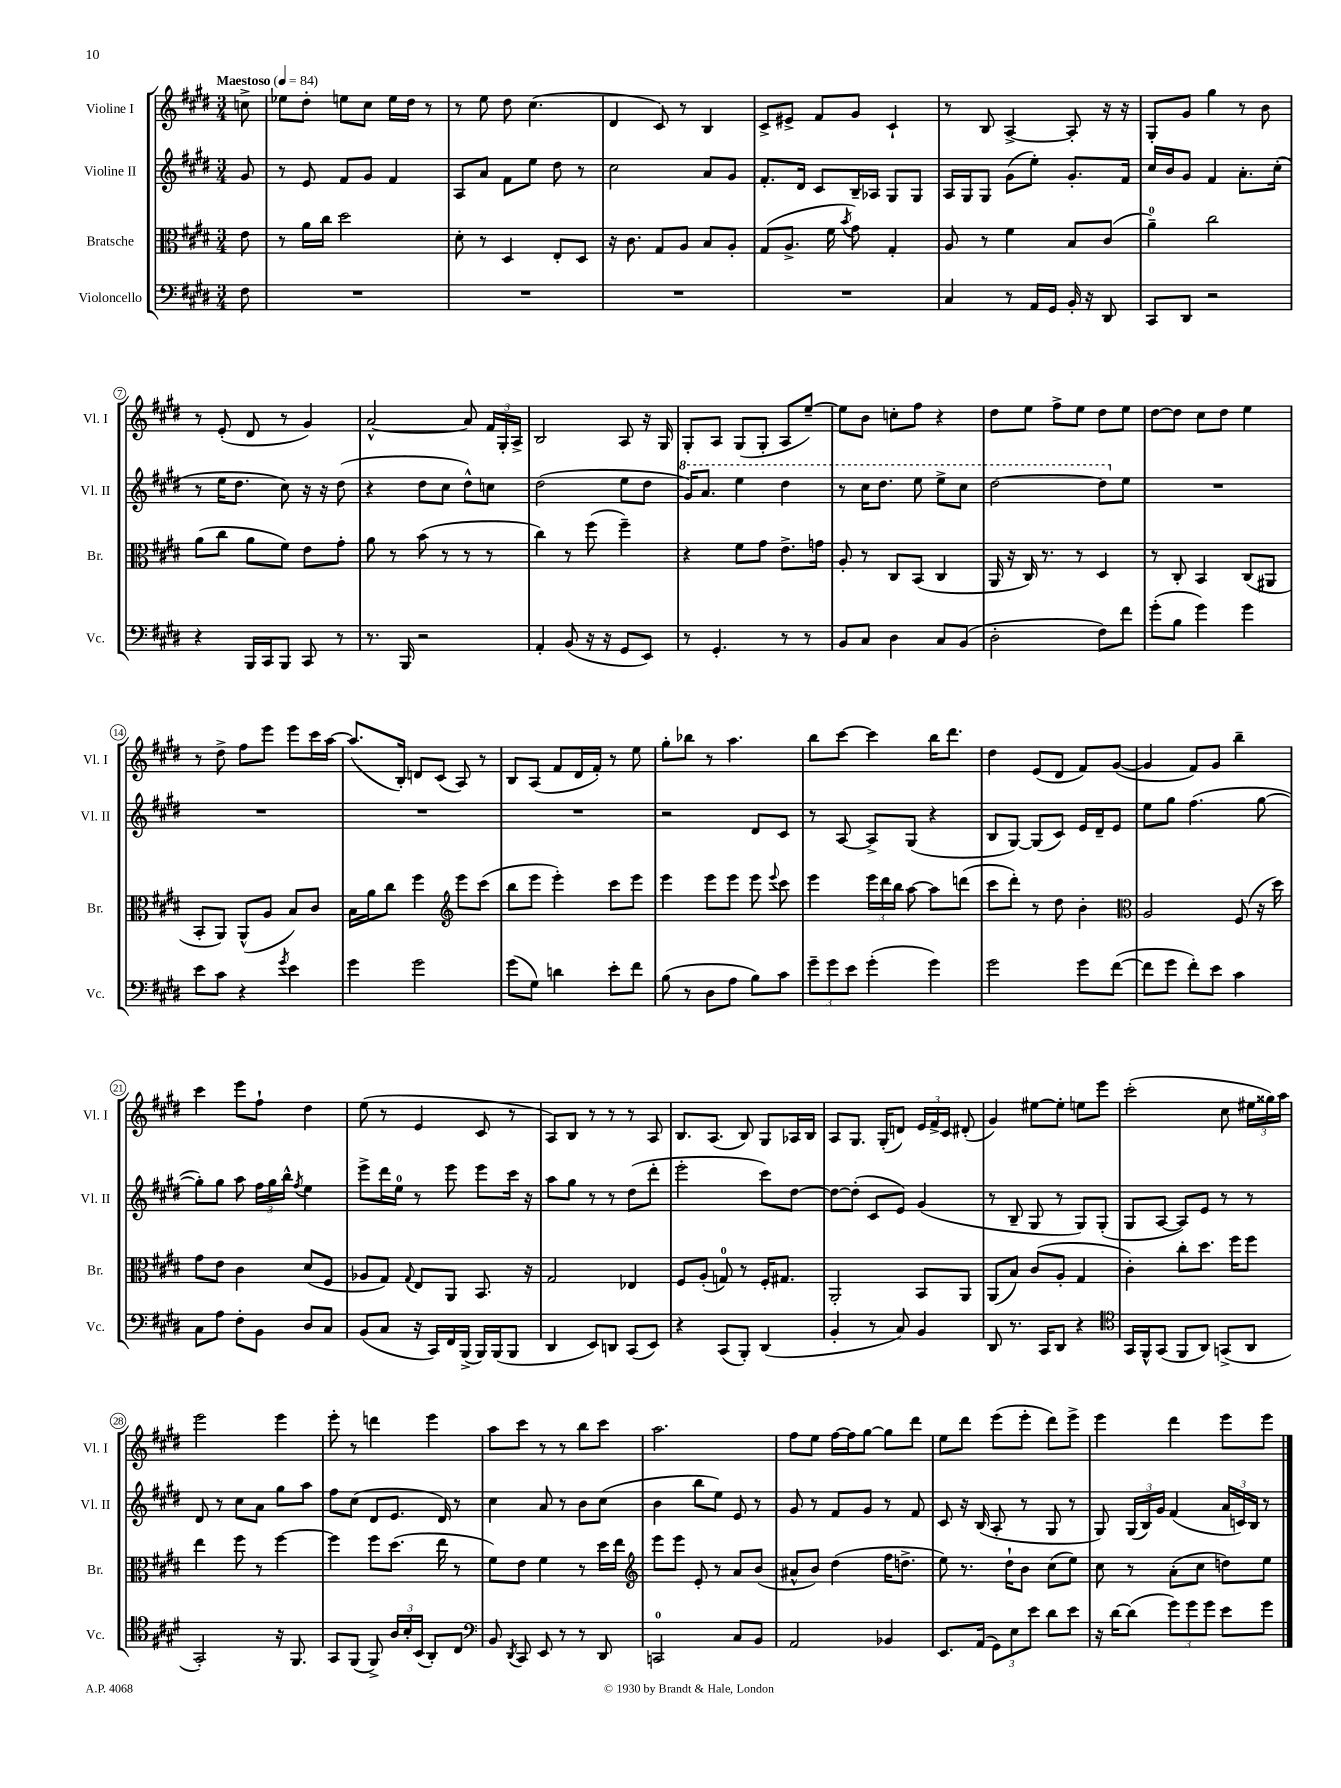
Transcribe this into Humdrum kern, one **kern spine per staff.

**kern	**kern	**kern	**kern
*part4	*part3	*part2	*part1
*staff4	*staff3	*staff2	*staff1
*I"Violoncello	*I"Bratsche	*I"Violine II	*I"Violine I
*I'Vc.	*I'Br.	*I'Vl. II	*I'Vl. I
*clefF4	*clefC3	*clefG2	*clefG2
*k[f#c#g#d#]	*k[f#c#g#d#]	*k[f#c#g#d#]	*k[f#c#g#d#]
*M3/4	*M3/4	*M3/4	*M3/4
*MM84	*MM84	*MM84	*MM84
=	=	=	=
!	!	!	!LO:TX:a:B:t=Maestoso
8F#\	8e\	8g#/	8ccn^\
=1	=1	=1	=1
2.r	8r	8r	8ee-X\L
.	16a\LL	8e/	8dd#'\J
.	16cc#\JJ	.	.
.	2dd#\	8f#/L	8een\L
.	.	8g#/J	8cc#\J
.	.	4f#/	16ee\LL
.	.	.	16dd#\JJ
.	.	.	8r
=2	=2	=2	=2
2.r	8d#'\	8A/L	8r
.	8r	8a/J	8ee\
.	4D#/	8f#\L	8dd#\
.	.	8ee\J	(4.cc#\
.	8E'/L	8dd#\	.
.	8D#/J	8r	.
=3	=3	=3	=3
2.r	16r	2cc#\	4d#/
.	8.c#\	.	.
.	8G#/L	.	8c#/)
.	8A/J	.	8r
.	8B/L	8a/L	4B/
.	8A'/J	8g#/J	.
=4	=4	=4	=4
2.r	(8G#/L	8.f#'/L	8c#^/L
.	8.A^/J	.	8e#X^/J
.	.	16d#/Jk	.
.	.	8c#/L	8f#/L
.	16f#\	.	.
.	8qb/	.	.
.	8g#\)	16B~/L	8g#/J
.	.	16A-X/JJ	.
.	4G#'/	8G#/L	4c#`/
.	.	8G#/J	.
=5	=5	=5	=5
4C#/	8A/	16A/LL	8r
.	.	16G#/J	.
.	8r	8G#/J	8B/
8r	4f#\	(8g#\L	[4A^/
16AA/LL	.	8ee'\J)	.
16GG#/JJ	.	.	.
16BB'/	8B/L	8.g#'/L	8A'/]
16r	.	.	.
8DD#/	(8c#/J	.	16r
.	.	16f#/Jk	16r
=6	=6	=6	=6
8CC#/L	4a~\)	16cc#/LL	8G#'/L
.	.	16b/J	.
8DD#/J	.	8g#/J	8g#/J
2r	2cc#\	4f#/	4gg#\
.	.	8.a'\L	8r
.	.	.	8b\
.	.	(16cc#'\Jk	.
!!LO:LB:g=z
=7	=7	=7	=7
4r	(8a\L	8r	8r
.	8cc#\J	16ee\KL	(8e'/
.	.	8.dd#\J	.
16BBB/LL	8a\L	.	8d#/
16CC#/J	.	.	.
8BBB/J	8f#\J)	8cc#\)	8r
8CC#/	8e\L	16r	4g#/)
.	.	16r	.
8r	8g#'\J	(8dd#\	.
=8	=8	=8	=8
8.r	8a\	4r	[2a^^/
.	8r	.	.
16BBB/	.	.	.
2r	(8b\	8dd#\L	.
.	8r	8cc#\J	.
.	8r	8dd#^^\L)	8a/]
.	8r	8ccn\J	24f#/LL
.	.	.	24G#'/
.	.	.	24A^/JJ
=9	=9	=9	=9
4AA'/	4cc#\)	(2dd#\	2B/
(8BB/	8r	.	.
16r	(8ff#\	.	.
16r	.	.	.
8GG#/L	4ff#~\)	8ee\L	8A/
8EE/J)	.	8dd#\J	16r
.	.	.	16G#/
=10	=10	=10	=10
*	*	*8va	*
8r	4r	16gg#/KL)	8G#'/L
.	.	8.aa/J	.
4.GG#'/	.	.	8A/J
.	8f#\L	4eee\	(8G#/L
.	8g#\J	.	8G#'/J
8r	8.e^\L	4ddd#\	8A/L
8r	.	.	[8ee~/J)
.	16gn\Jk	.	.
=11	=11	=11	=11
8BB/L	8A'/	8r	8ee\L]
8C#/J	8r	16ccc#\KL	8b\J
.	.	8.ddd#\J	.
4D#\	8C#/L	.	8ccn'\L
.	(8BB/J	8eee\	8ff#\J
8C#/L	4C#/	8eee^\L	4r
(8BB/J	.	8ccc#\J	.
=12	=12	=12	=12
2D#'\	16AA/	[2ddd#\	8dd#\L
.	16r	.	.
.	16C#/)	.	8ee\J
.	8.r	.	.
.	.	.	8ff#^\L
.	8r	.	8ee\J
8F#\L)	4D#/	8ddd#\L]	8dd#\L
*	*	*X8va	*
8f#\J	.	8ee\J	8ee\J
=13	=13	=13	=13
(8g#'\L	8r	2.r	[8dd#\L
8B\J	8C#'/	.	8dd#\J]
4g#\)	4BB/	.	8cc#\L
.	.	.	8dd#\J
4g#\	(8C#/L	.	4ee\
.	8AA#X/J	.	.
!!LO:LB:g=z
=14	=14	=14	=14
8e\L	8BB'/L	2.r	8r
8c#\J	8AA/J)	.	8dd#^\
4r	(8AA^^/L	.	8ff#\L
.	8A/J	.	8eee\J
8qg#/	.	.	.
4e\	8B/L)	.	8eee\L
.	8c#/J	.	16ccc#\L
.	.	.	[16aa\JJ
=15	=15	=15	=15
4g#\	16B\LL	2.r	(8.aa/L]
.	16a\J	.	.
.	8cc#\J	.	.
.	.	.	16B'/Jk)
2g#\	4ff#\	.	8dn/L
.	.	.	(8c#/J
*	*clefG2	*	*
.	8eee\L	.	8A/)
.	(8ccc#\J	.	8r
=16	=16	=16	=16
(8g#\L	8bb\L	2.r	8B/L
8G#\J)	8eee\J	.	(8A/J
4dn\	4eee'\)	.	8f#/L
.	.	.	16d#/L
.	.	.	16f#'/JJ)
8e'\L	8ccc#\L	.	8r
8f#\J	8eee\J	.	8ee\
=17	=17	=17	=17
(8B\	4eee\	2r	8gg#'\L
8r	.	.	8bb-X\J
8D#\L	8eee\L	.	8r
8A\J	8eee\J	.	4.aa\
8B\L)	8eee\	8d#/L	.
.	8qqeee/	.	.
8c#\J	8ccc#\	8c#/J	.
=18	=18	=18	=18
12g#~\L	4eee\	8r	8bb\L
12g#\	.	.	.
.	.	[8A/	[8ccc#\J
12e\J	.	.	.
(4g#'\	24eee\LL	8A^/L]	4ccc#\]
.	24ddd#\	.	.
.	24bb\JJ	.	.
.	[8aa\	(8G#/J	.
4g#\)	8aa\L]	4r	16bb\KL
.	.	.	8.ddd#\J
.	(8dddn\J	.	.
=19	=19	=19	=19
2g#\	8ccc#\L	8B/L	4dd#\
.	8ddd#'\J)	[8G#/J)	.
.	8r	(8G#/L]	(8e/L
.	8dd#\	8c#/J)	8d#/J
8g#\L	4b'\	16e/LL	8f#/L)
.	.	16d#~/J	.
([8f#\J	.	8e/J	([8g#/J
=20	=20	=20	=20
*	*clefC3	*	*
8f#\L]	2A/	8ee\L	4g#/]
8g#\J	.	8gg#\J	.
8f#'\L)	.	(4.ff#\	8f#/L)
8e\J	.	.	8g#/J
4c#\	(8F#/	.	4bb~\
.	16r	[8gg#\	.
.	16dd#\)	.	.
!!LO:LB:g=z
=21	=21	=21	=21
8C#\L	8g#\L	8gg#'\L])	4ccc#\
8A\J	8e\J	8gg#\J	.
8F#'\L	4c#\	8aa\	8eee\L
8BB\J	.	24ff#\LL	8ff#`\J
.	.	24gg#\	.
.	.	24bb^^\JJ	.
.	.	8qff#/	.
8D#/L	(8d#/L	4ee\	4dd#\
8C#/J	8F#/J	.	.
=22	=22	=22	=22
(8BB/L	8A-X/L	8eee^\L	(8ee\
8C#/J	8G#/J)	16ddd#\L	8r
.	.	16ee\JJ	.
.	8qqG#/	.	.
16r	8E/L	8r	4e/
16CC#/LL)	.	.	.
16FF#/	8AA/J	8eee\	.
(16BBB^/JJ	.	.	.
16BBB/LL)	8.BB/	8eee\L	8c#/
(16BBB/J	.	.	.
8BBB/J	.	16ccc#\Jk	8r
.	16r	16r	.
=23	=23	=23	=23
4DD#/	2G#/	8aa\L	8A/L)
.	.	8gg#\J	8B/J
8EE/L)	.	8r	8r
8DDn/J	.	8r	8r
(8CC#/L	4E-X/	(8dd#\L	8r
8EE/J)	.	8ddd#'\J	8A/
=24	=24	=24	=24
4r	8F#/L	2eee'\	8.B/L
.	(8A'/J	.	.
.	.	.	(8.A/J
(8CC#/L	8Gn/)	.	.
8BBB'/J)	8r	.	8B/)
(4DD#/	16F#'/KL	8ccc#\L)	8G#/L
.	8.G#X/J	.	.
.	.	[8dd#\J	16A-X/L
.	.	.	16B/JJ
=25	=25	=25	=25
4BB'/	2AA'/	8dd#\L_	8A/L
.	.	(8dd#'\J]	8.G#/J
8r	.	8c#/L	.
.	.	.	(16G#'/KL
8C#/)	.	8e/J)	8dn/J)
4BB/	8BB/L	(4g#/	24e/LL
.	.	.	24f#^/
.	.	.	24c#/JJ
.	8AA/J	.	(8d#X'/
=26	=26	=26	=26
8DD#/	(8AA/L	8r	4g#/)
8.r	8B/J)	8B~/	.
.	(8c#/L	8G#/	[8ee#X\L
16CC#/KL	.	.	.
8DD#/J	8A'/J	8r	8ee#'\J]
4r	4G#/	8G#/L)	8een\L
.	.	(8G#'/J	8eee\J
=27	=27	=27	=27
*clefC4	*	*	*
16GG#/LL	4c#'\)	8G#/L	(2ccc#'\
16FF#^^/J	.	.	.
(8GG#/J	.	[8A/J	.
8FF#/L	8cc#'\L	8A/L])	.
8AA/J)	8.dd#\J	8e/J	.
(8GGn^/L	.	8r	8cc#\
.	16ff#\KL	.	.
8AA/J	8ff#\J	8r	24ee#X\LL
.	.	.	24gg##X\)
.	.	.	24aa\JJ
!!LO:LB:g=z
=28	=28	=28	=28
2GG#'/)	4ee\	8d#/	2eee\
.	.	8r	.
.	8ff#\	8cc#\L	.
.	8r	8a\J	.
16r	[4ff#\	8gg#\L	4eee\
8.FF#/	.	.	.
.	.	8aa\J	.
=29	=29	=29	=29
8GG#/L	4ff#\]	8ff#\L	8eee'\
(8FF#/J	.	(8cc#\J	8r
8FF#^/)	8ff#\L	8d#/L	4dddn\
24A/LL	(8.dd#\J	8.e/J	.
24B'/	.	.	.
(24BB/JJ	.	.	.
8AA'/L)	.	.	4eee\
.	16ee\	16d#/)	.
8C#/J	8r	8r	.
=30	=30	=30	=30
*clefF4	*	*	*
8BB/	8f#\L)	4cc#\	8aa\L
8qDD#/	.	.	.
8CC#/	8e\J	.	8ccc#\J
8EE/	4f#\	8a/	8r
8r	.	8r	8r
8r	8r	8b\L	8bb\L
8DD#/	16dd#\LL	(8cc#\J	8ccc#\J
.	16ee\JJ	.	.
=31	=31	=31	=31
*	*clefG2	*	*
2CCn/	8eee\L	4b\	2.aa\
.	8eee\J	.	.
.	8e'/	8bb\L	.
.	8r	8ee\J)	.
8C#/L	8a/L	8e/	.
8BB/J	(8b/J	8r	.
=32	=32	=32	=32
2AA/	8a#X^^/L	8g#/	8ff#\L
.	8b/J)	8r	8ee\J
.	(4dd#\	8f#/L	[16ff#\LL
.	.	.	16ff#\J]
.	.	8g#/J	[8gg#\J
4BB-X/	16ff#\KL	8r	8gg#\L]
.	8.ddn^\J	.	.
.	.	8f#/	8ddd#\J
=33	=33	=33	=33
8.EE/L	8ee\)	8c#/	8ee\L
.	8.r	16r	8ddd#\J
(16AA/Jk	.	(16B/	.
12GG#\L)	.	8A'/	(8eee\L
.	16dd#`\KL	.	.
12E\	.	.	.
.	8b\J	8r	8eee'\J
12e\J	.	.	.
8d#\L	(8cc#\L	8G#/	8ddd#\L)
8e\J	8ee\J)	8r	8eee^\J
=34	=34	=34	=34
16r	8cc#\	8G#/)	4eee\
[16d#\KL	.	.	.
(8d#\J]	8r	(24G#/LL	.
.	.	24B/)	.
.	.	24g#/JJ	.
12g#\L)	(8a'\L	(4f#/	4ddd#\
12g#\	.	.	.
.	8cc#\J	.	.
12g#\J	.	.	.
8e\L	8ddn\L)	24a/LL	8eee\L
.	.	24cn/)	.
.	.	24B/JJ	.
8g#\J	8ee\J	8r	8eee\J
==	==	==	==
*-	*-	*-	*-
